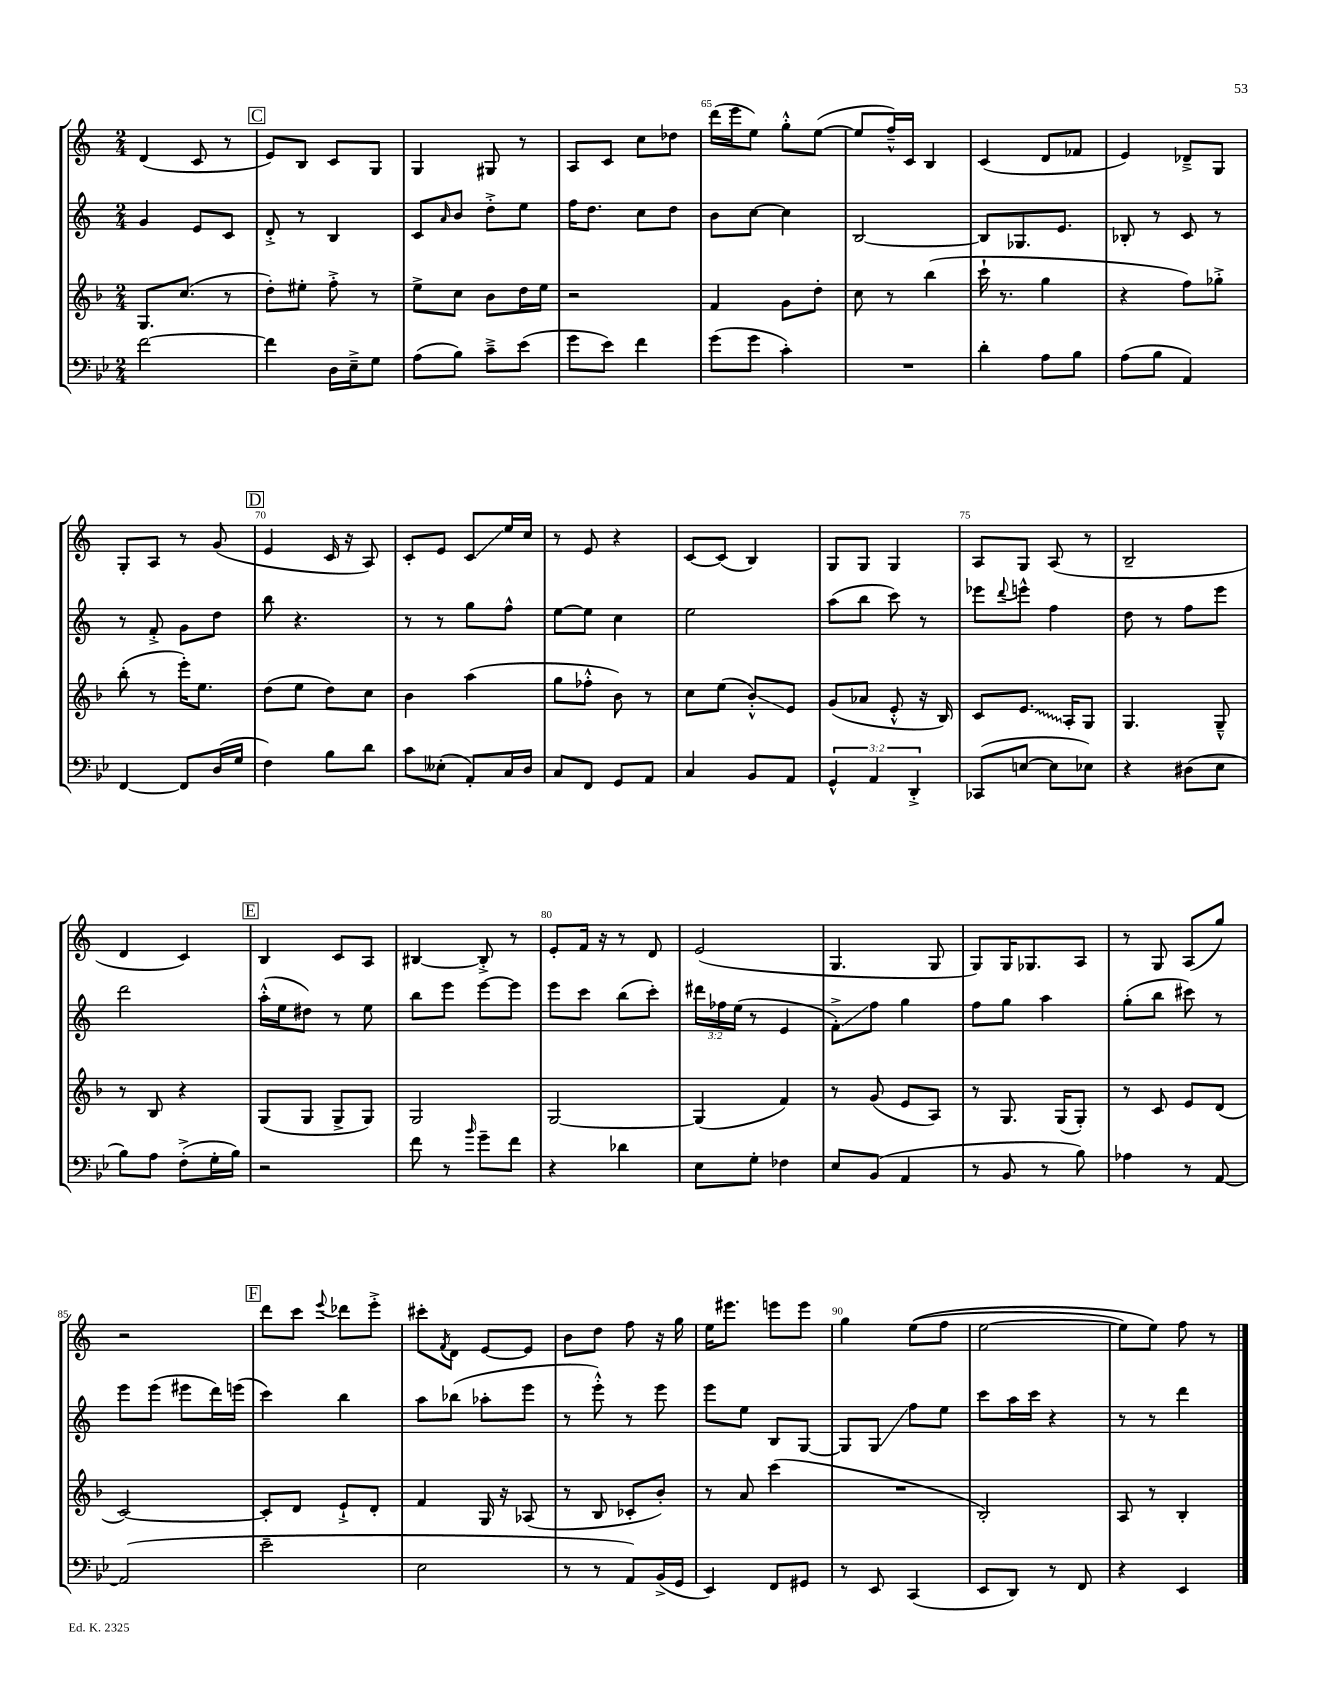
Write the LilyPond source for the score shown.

<<
\new StaffGroup <<
\new Staff = "s0" {
    \clef treble \key c \major \numericTimeSignature \time 2/4
    d'4( c'8 r8 |
    \mark \markup { \box "C" } e'8) b8 c'8 g8 |
    g4 gis8 r8 |
    a8 c'8 c''8 des''8 |
    d'''16( e'''16 e''8) g''8-.-^ e''8~( |
    e''8 f''16---^) c'16 b4 |
    c'4( d'8 fes'8 |
    e'4) des'8---> g8 |
    g8-. a8 r8 g'8( |
    \mark \markup { \box "D" } e'4 c'16 r16 a8) |
    c'8-. e'8 c'8\glissando e''16 c''16 |
    r8 e'8 r4 |
    c'8~ c'8( b4) |
    g8 g8 g4 |
    a8 g8 a8( r8 |
    b2-- |
    d'4 c'4) |
    \mark \markup { \box "E" } b4 c'8 a8 |
    bis4~ bis8-.-> r8 |
    e'8-. f'16 r16 r8 d'8 |
    e'2( |
    g4. g8 |
    g8) g16 ges8. a8 |
    r8 g8 a8( g''8) |
    r2 |
    \mark \markup { \box "F" } d'''8 c'''8 \appoggiatura { e'''8 } des'''8 e'''8-.-> |
    cis'''8-. \acciaccatura { f'8 } d'8 e'8~ e'8 |
    b'8 d''8 f''8 r16 g''16 |
    e''16 eis'''8. e'''8 e'''8 |
    g''4 e''8(\( f''8 |
    e''2~ |
    e''8) e''8\) f''8 r8 \bar "|." |
}
\new Staff = "s1" {
    \clef treble \key c \major \numericTimeSignature \time 2/4 \override Staff.TupletNumber.text = #tuplet-number::calc-fraction-text
    g'4 e'8 c'8 |
    \mark \markup { \box "C" } d'8-.-> r8 b4 |
    c'8 \grace { a'16 } b'8 d''8-.-> e''8 |
    f''16 d''8. c''8 d''8 |
    b'8 c''8~ c''4 |
    b2~ |
    b8 ges8. e'8. |
    bes8-. r8 c'8 r8 |
    r8 f'8-.-> g'8 d''8 |
    \mark \markup { \box "D" } b''8 r4. |
    r8 r8 g''8 f''8-^ |
    e''8~ e''8 c''4 |
    e''2 |
    a''8( b''8 c'''8) r8 |
    ees'''8 \appoggiatura { d'''8 } e'''8-^ f''4 |
    d''8 r8 f''8 e'''8 |
    d'''2 |
    \mark \markup { \box "E" } a''16-.-^( e''16 dis''8) r8 e''8 |
    b''8 e'''8 e'''8~ e'''8 |
    e'''8 c'''8 b''8( c'''8-.) |
    \tuplet 3/2 { dis'''16 fes''16 e''16( } r8 e'4 |
    f'8-.->\glissando) f''8 g''4 |
    f''8 g''8 a''4 |
    g''8-.( b''8 cis'''8) r8 |
    e'''8 e'''8( eis'''8 d'''16) e'''16( |
    \mark \markup { \box "F" } c'''4) b''4 |
    a''8 bes''8( aes''8-. e'''8 |
    r8 e'''8-.-^) r8 e'''8 |
    e'''8 e''8 b8 g8~ |
    g8 g8\glissando f''8 e''8 |
    c'''8 a''16 c'''16 r4 |
    r8 r8 d'''4 \bar "|." |
}
\new Staff = "s2" {
    \clef treble \key f \major \numericTimeSignature \time 2/4
    g8. c''8.( r8 |
    \mark \markup { \box "C" } d''8-.) eis''8-. f''8-.-> r8 |
    e''8-> c''8 bes'8 d''16 e''16 |
    r2 |
    f'4 g'8 d''8-. |
    c''8 r8 bes''4( |
    c'''16-! r8. g''4 |
    r4 f''8) ges''8-.-> |
    bes''8-.( r8 e'''16-.) e''8. |
    \mark \markup { \box "D" } d''8( e''8 d''8) c''8 |
    bes'4 a''4( |
    g''8 fes''8-.-^ bes'8) r8 |
    c''8 e''8( bes'8-.-^\glissando) e'8 |
    g'8( aes'8 e'8-.-^ r16 bes16) |
    c'8 \once \override Glissando.style = #'zigzag e'8.\glissando a16-. g8 |
    g4. g8---^ |
    r8 bes8 r4 |
    \mark \markup { \box "E" } g8( g8 g8-> g8) |
    g2 |
    g2~ |
    g4( f'4) |
    r8 g'8( e'8 a8) |
    r8 g8. g16( g8-.) |
    r8 c'8 e'8 d'8( |
    c'2~) |
    \mark \markup { \box "F" } c'8-. d'8 e'8-!-> d'8-. |
    f'4 g16 r16 aes8( |
    r8 bes8 ces'8-. bes'8-.) |
    r8 a'8 c'''4( |
    R2 |
    bes2-.) |
    a8 r8 bes4-. \bar "|." |
}
\new Staff = "s3" {
    \clef bass \key bes \major \numericTimeSignature \time 2/4 \override Staff.TupletNumber.text = #tuplet-number::calc-fraction-text
    f'2~ |
    \mark \markup { \box "C" } f'4 d16 ees16---> g8 |
    a8( bes8) c'8---> ees'8( |
    g'8 ees'8) f'4 |
    g'8( g'8 c'4-.) |
    R2 |
    d'4-. a8 bes8 |
    a8( bes8 a,4) |
    f,4~ f,8 d16( g16 |
    \mark \markup { \box "D" } f4) bes8 d'8 |
    c'8 eeses8-.( a,8-.) c16 d16 |
    c8 f,8 g,8 a,8 |
    c4 bes,8 a,8 |
    \tuplet 3/2 { g,4-^ a,4 d,4-.-> } |
    ces,8( e8~ e8 ees8) |
    r4 dis8( ees8 |
    bes8) a8 f8-.->( g16-. bes16) |
    \mark \markup { \box "E" } r2 |
    f'8 r8 \grace { bes'16 } g'8-- f'8 |
    r4 des'4 |
    ees8 g8-. fes4 |
    ees8 bes,8( a,4 |
    r8 bes,8 r8 bes8) |
    aes4 r8 a,8~ |
    a,2( |
    \mark \markup { \box "F" } ees'2-- |
    ees2 |
    r8 r8 a,8) bes,16->( g,16 |
    ees,4) f,8 gis,8 |
    r8 ees,8 c,4( |
    ees,8 d,8) r8 f,8 |
    r4 ees,4 \bar "|." |
}
>>
>>
\layout { \context { \Score currentBarNumber = #61 \override BarNumber.break-visibility = ##(#f #t #t) barNumberVisibility = #(every-nth-bar-number-visible 5) } }
